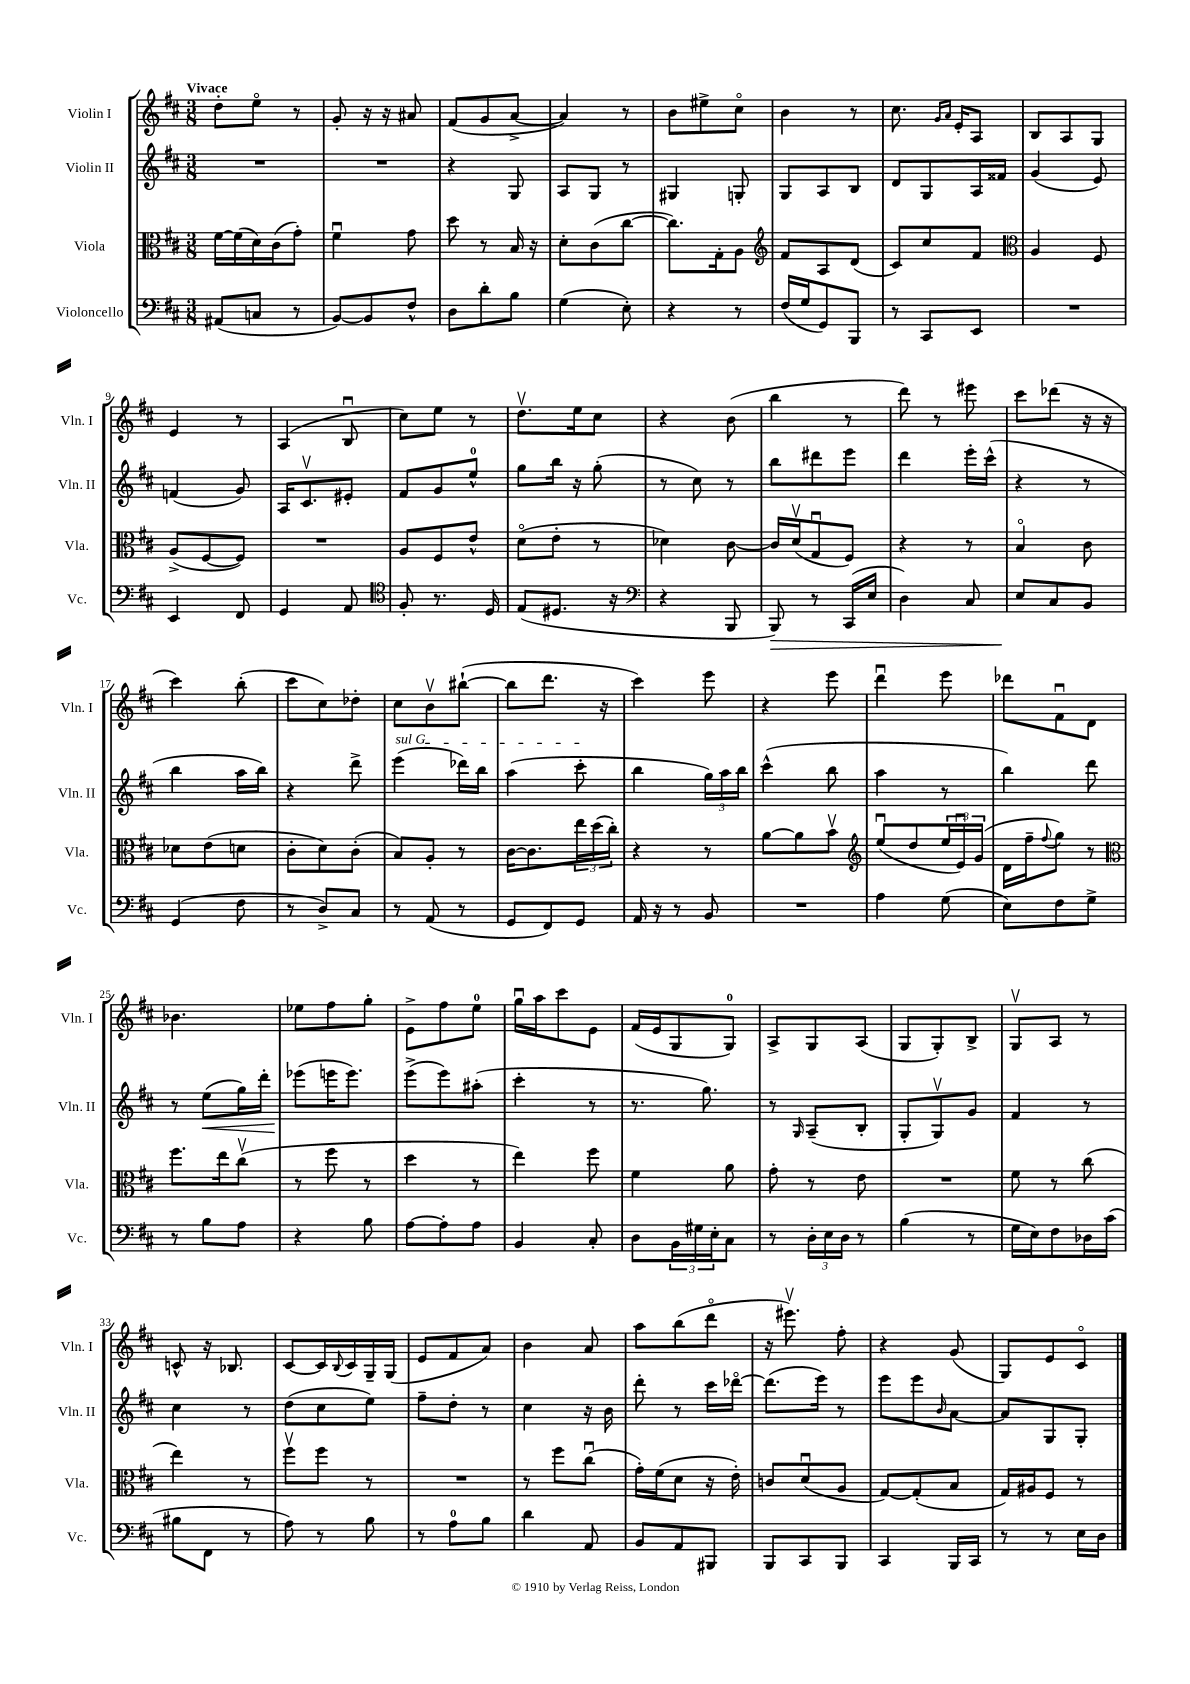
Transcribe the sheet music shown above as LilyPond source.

<<
\new StaffGroup <<
\new Staff = "s0" \with { instrumentName = "Violin I" shortInstrumentName = "Vln. I" } {
    \clef treble \key d \major \numericTimeSignature \time 3/8 \tempo "Vivace"
    d''8-. e''8\flageolet r8 |
    g'8-. r16 r16 ais'8 |
    fis'8( g'8 a'8~-> |
    a'4) r8 |
    b'8 eis''8-> cis''8\flageolet |
    b'4 r8 |
    cis''8. \grace { g'16 a'16 } e'16-. a8 |
    b8 a8 g8 |
    e'4 r8 |
    a4( b8\downbow |
    cis''8) e''8 r8 |
    d''8.\upbow e''16 cis''8 |
    r4 b'8( |
    b''4 r8 |
    d'''8) r8 eis'''8 |
    cis'''8 des'''8( r16 r16 |
    cis'''4) b''8-.( |
    cis'''8 cis''8) des''8-. |
    cis''8 b'8\upbow bis''8~-!( |
    bis''8 d'''8. r16 |
    cis'''4) e'''8 |
    r4 e'''8 |
    d'''4\downbow e'''8 |
    des'''8 fis'8\downbow d'8 |
    bes'4. |
    ees''8 fis''8 g''8-. |
    e'8-> fis''8 e''8-0 |
    g''16\downbow a''16 cis'''8 e'8 |
    fis'16( e'16 g8 g8-0) |
    a8-> g8 a8( |
    g8 g8-.) b8-> |
    g8\upbow a8 r8 |
    c'8-^ r16 bes8. |
    cis'8~ cis'16 \appoggiatura { b8 } cis'16 g16-- g16( |
    e'8 fis'8 a'8) |
    b'4 a'8 |
    a''8 b''8( d'''8\flageolet |
    r16 eis'''8.\upbow) fis''8-. |
    r4 g'8( |
    g8) e'8 cis'8\flageolet \bar "|." |
}
\new Staff = "s1" \with { instrumentName = "Violin II" shortInstrumentName = "Vln. II" } {
    \clef treble \key d \major \numericTimeSignature \time 3/8
    R4. |
    R4. |
    r4 g8 |
    a8 g8 r8 |
    gis4 g8-. |
    g8 a8 b8 |
    d'8 g8 a16 fisis'16 |
    g'4( e'8) |
    f'4( g'8) |
    a16 cis'8.\upbow eis'8-. |
    fis'8 g'8 e''8-0-^ |
    g''8 b''16 r16 g''8-.( |
    r8 cis''8) r8 |
    b''8 dis'''8 e'''8 |
    d'''4 e'''16-. cis'''16-^( |
    r4 r8 |
    b''4 a''16 b''16) |
    r4 d'''8-> |
    \once \override TextSpanner.bound-details.left.text = \markup { \italic "sul G" } e'''4\startTextSpan( des'''16) b''16 |
    a''4( cis'''8-.\stopTextSpan |
    b''4 \tuplet 3/2 { g''16) a''16 b''16 } |
    cis'''4-^( b''8 |
    a''4 r8 |
    b''4) d'''8 |
    r8 e''8\<( g''16) d'''16-. |
    ees'''8\!( e'''16 e'''8.) |
    e'''8->( e'''8) ais''8-.( |
    cis'''4-. r8 |
    r8. g''8.) |
    r8 \grace { g16 } a8--( b8-. |
    g8-. g8\upbow) g'8 |
    fis'4 r8 |
    cis''4 r8 |
    d''8( cis''8 e''8) |
    fis''8-- d''8-. r8 |
    cis''4 r16 b'16 |
    d'''8-. r8 cis'''16 des'''16~\flageolet |
    des'''8.( e'''16) r8 |
    e'''8 e'''8 \grace { b'16 } a'8~ |
    a'8 g8 g8-. \bar "|." |
}
\new Staff = "s2" \with { instrumentName = "Viola" shortInstrumentName = "Vla." } {
    \clef alto \key d \major \numericTimeSignature \time 3/8
    fis'16~ fis'16( d'16) cis'16( g'8-.) |
    fis'4\downbow g'8 |
    d''8 r8 b16 r16 |
    d'8-. cis'8( cis''8~ |
    cis''8.) g16-. a8 |
    \clef treble fis'8 a8 d'8( |
    cis'8) cis''8 fis'8 |
    \clef alto a4 fis8 |
    a8->( fis8~ fis8) |
    R4. |
    a8 fis8 e'8-^ |
    d'8\flageolet( e'8-. r8 |
    des'4) cis'8~ |
    cis'16 d'16\upbow( g8\downbow fis8) |
    r4 r8 |
    b4\flageolet cis'8 |
    des'8 e'8( d'8 |
    cis'8-. d'8) cis'8-.( |
    b8) a8-. r8 |
    cis'16~ cis'8. \tuplet 3/2 { e''16 d''16( cis''16-.) } |
    r4 r8 |
    a'8~ a'8 b'8\upbow |
    \clef treble e''8\downbow( d''8 \tuplet 3/2 { e''16 e'16\downbow) g'16( } |
    d'16 fis''16-- \appoggiatura { fis''8 } g''8) r8 |
    \clef alto fis''8. e''16 cis''8\upbow( |
    r8 fis''8 r8 |
    d''4 r8 |
    e''4) fis''8 |
    fis'4 a'8 |
    g'8-. r8 e'8 |
    R4. |
    fis'8 r8 cis''8( |
    e''4) r8 |
    fis''8\upbow fis''8 r8 |
    R4. |
    r8 fis''8 cis''8\downbow( |
    g'16-.) fis'16( d'8 r16 e'16-.) |
    c'8 d'8\downbow( a8 |
    g8~) g8-.( b8 |
    g16) ais16 fis8 r8 \bar "|." |
}
\new Staff = "s3" \with { instrumentName = "Violoncello" shortInstrumentName = "Vc." } {
    \clef bass \key d \major \numericTimeSignature \time 3/8
    ais,8( c8 r8 |
    b,8~) b,8 fis8-^ |
    d8 d'8-. b8 |
    g4( e8-.) |
    r4 r8 |
    fis16( g16 g,8) b,,8 |
    r8 cis,8 e,8 |
    R4. |
    e,4 fis,8 |
    g,4 a,8 |
    \clef tenor fis8-. r8. d16 |
    e8( dis8. r16 |
    \clef bass r4 b,,8 |
    b,,8\>) r8 cis,16( e16 |
    d4) cis8 |
    e8\! cis8 b,8 |
    g,4( fis8 |
    r8 d8->) cis8 |
    r8 a,8( r8 |
    g,8 fis,8) g,8 |
    a,16 r16 r8 b,8 |
    R4. |
    a4 g8( |
    e8) fis8 g8-> |
    r8 b8 a8 |
    r4 b8 |
    a8~ a8-. a8 |
    b,4 cis8-. |
    d8 \tuplet 3/2 { b,16 gis16 e16-. } cis8 |
    r8 \tuplet 3/2 { d16-. e16 d16 } r8 |
    b4( r8 |
    g16 e16) fis8 des16 cis'16( |
    bis8 fis,8 r8 |
    a8) r8 b8 |
    r8 a8-0 b8 |
    d'4 a,8 |
    b,8 a,8 bis,,8 |
    b,,8 cis,8 b,,8 |
    cis,4 b,,16 cis,16 |
    r8 r8 e16 d16 \bar "|." |
}
>>
>>
